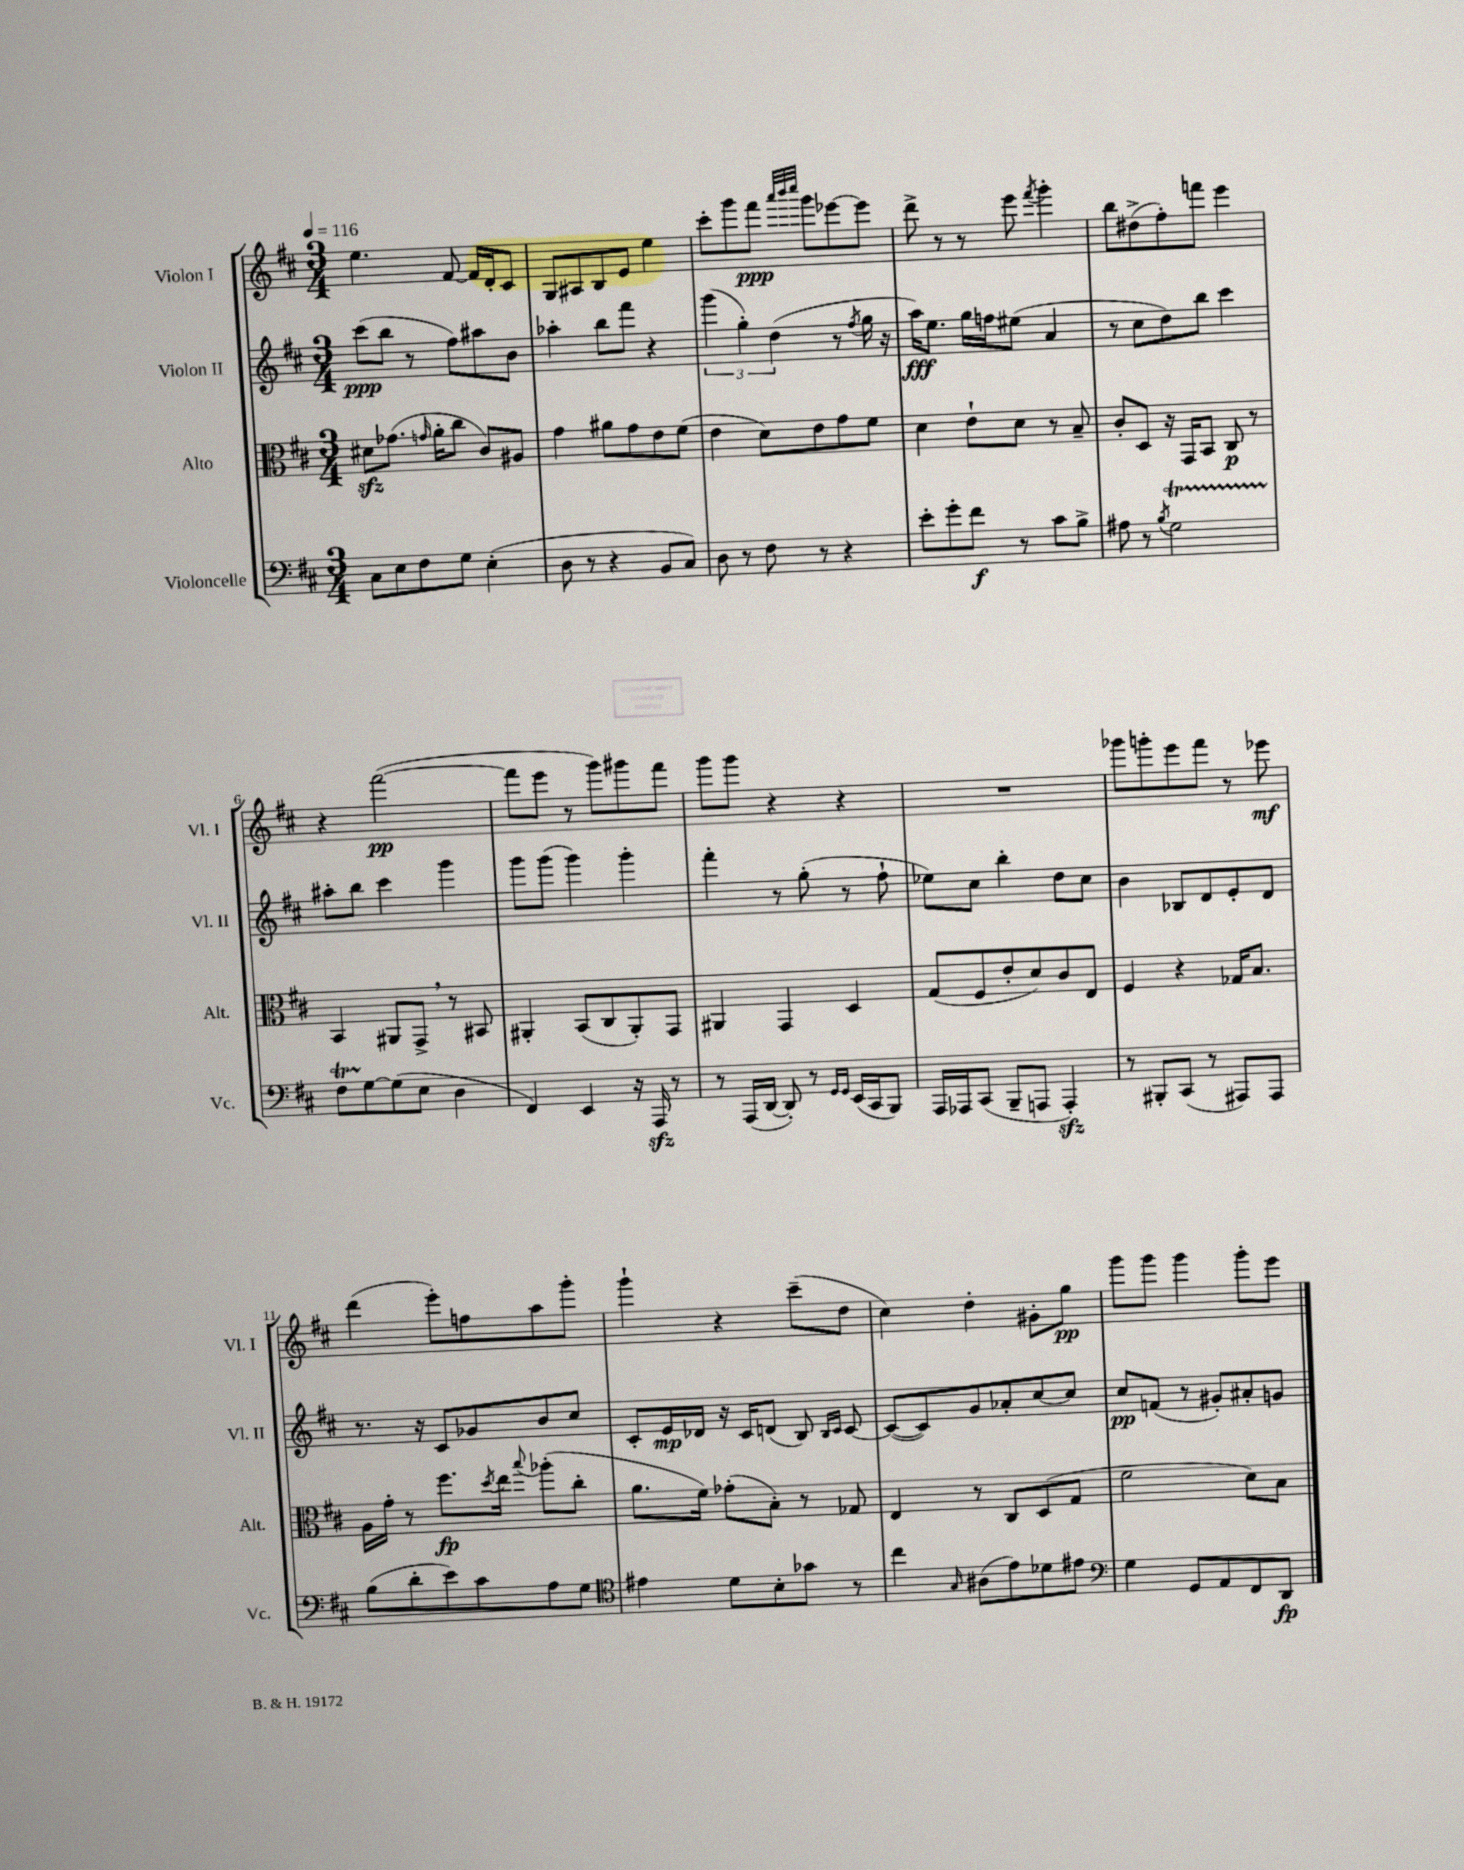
<<
\new StaffGroup <<
\new Staff = "s0" \with { instrumentName = "Violon I" shortInstrumentName = "Vl. I" } {
    \clef treble \key d \major \numericTimeSignature \time 3/4 \tempo 4 = 116
    e''4. fis'8~ fis'16 d'16-. cis'8 |
    g8 ais8 b8 e'8 e''4 |
    cis'''8-. g'''8 fis'''8\ppp \grace { a'''32 b'''32 cis''''32 } g'''8 ees'''8~ ees'''8 |
    d'''8-> r8 r8 e'''8 \acciaccatura { fis'''8 } g'''4-. |
    b''8 dis''8->( fis''8-.) f'''8 e'''4 |
    r4 fis'''2~\pp( |
    fis'''8 e'''8 r8 g'''8) gis'''8 fis'''8 |
    g'''8 g'''8 r4 r4 |
    R2. |
    ges'''8 g'''8-. e'''8 fis'''8 r8 ees'''8\mf |
    d'''4( e'''8-.) f''8 a''8 g'''8-. |
    g'''4-! r4 cis'''8--( d''8 |
    cis''4) d''4-. gis'8-. g''8\pp |
    g'''8 g'''8 g'''4 g'''8-. e'''8 \bar "|." |
}
\new Staff = "s1" \with { instrumentName = "Violon II" shortInstrumentName = "Vl. II" } {
    \clef treble \key d \major \numericTimeSignature \time 3/4
    cis'''8\ppp( b''8 r8 fis''8) ais''8 b'8 |
    aes''4-. b''8 fis'''8 r4 |
    \tuplet 3/2 { g'''4( g''4-.) d''4( } r8 \acciaccatura { fis''8 } g''16 r16 |
    a''16\fff) e''8. g''16 f''16 eis''8( a'4 |
    r8 cis''8 d''8) b''8 cis'''4 |
    ais''8-. b''8 cis'''4 g'''4 |
    g'''8 g'''8( g'''4) g'''4-. |
    fis'''4-. r8 g''8-.( r8 fis''8-! |
    ees''8) cis''8 b''4-. d''8 cis''8 |
    b'4 bes8 d'8 e'8-. d'8 |
    r8. r16 cis'8 ges'8 b'8 cis''8 |
    cis'8-. e'16\mp des'16 r16 cis'16 d'8( b8) \grace { b16 cis'16 } cis'8~ |
    cis'8~( cis'8) g'8 aes'8-. cis''8~ cis''8 |
    cis''8\pp f'8( r8 gis'8-.) ais'8-. g'8 \bar "|." |
}
\new Staff = "s2" \with { instrumentName = "Alto" shortInstrumentName = "Alt." } {
    \clef alto \key d \major \numericTimeSignature \time 3/4
    dis'8\sfz ges'8.( \grace { g'16 } a'16-. cis''8 cis'8) ais8 |
    g'4 ais'8 g'8 e'8 fis'8( |
    e'4 d'8) e'8 g'8 fis'8 |
    d'4 e'8-! d'8 r8 b8-- |
    cis'8-. d8 r16 g,16 b,8 cis8\p r8 |
    b,4 ais,8 g,8-> \breathe r8 bis,8 |
    ais,4-. b,8( cis8 ais,8-.) g,8 |
    ais,4 g,4 d4 |
    g8( fis8 e'8-. d'8) cis'8 e8 |
    fis4 r4 ges16 b8. |
    a16 g'16-. r8 fis''8.\fp \acciaccatura { d''8 } e''16 \appoggiatura { b''8 } aes''8-.( cis''8-. |
    a'8. fis'16) ges'8-.( b8-.) r8 ges8 |
    e4 r8 cis8 d8( g8 |
    fis'2 d'8) b8 \bar "|." |
}
\new Staff = "s3" \with { instrumentName = "Violoncelle" shortInstrumentName = "Vc." } {
    \clef bass \key d \major \numericTimeSignature \time 3/4
    cis8 e8 fis8 g8 e4-.( |
    d8 r8 r4 b,8 cis8) |
    d8 r8 fis8 r8 r4 |
    e'8-. g'8-. fis'8\f r8 cis'8 b8-> |
    ais8 r8 \acciaccatura { b8 } g2\startTrillSpan |
    fis8 g8~\stopTrillSpan g8( e8 d4 |
    fis,4) e,4 r16 a,,16\sfz r8 |
    r8 a,,16( d,16~ d,8-.) r8 \grace { g,16 g,16 } e,16( cis,16 b,,8) |
    a,,16 aes,,16 cis,8( b,,8-- a,,8 a,,4-.\sfz) |
    r8 bis,,8-. cis,8( r8 ais,,8) ais,,8 |
    b8( d'8-. e'8) cis'8 a8 g8 |
    \clef tenor eis'4 d'8 b8-. ges'8 r8 |
    cis''4 \grace { g16 } ais8( e'8) des'8 eis'8 |
    \clef bass g4 g,8 a,8 fis,8 d,8\fp \bar "|." |
}
>>
>>
